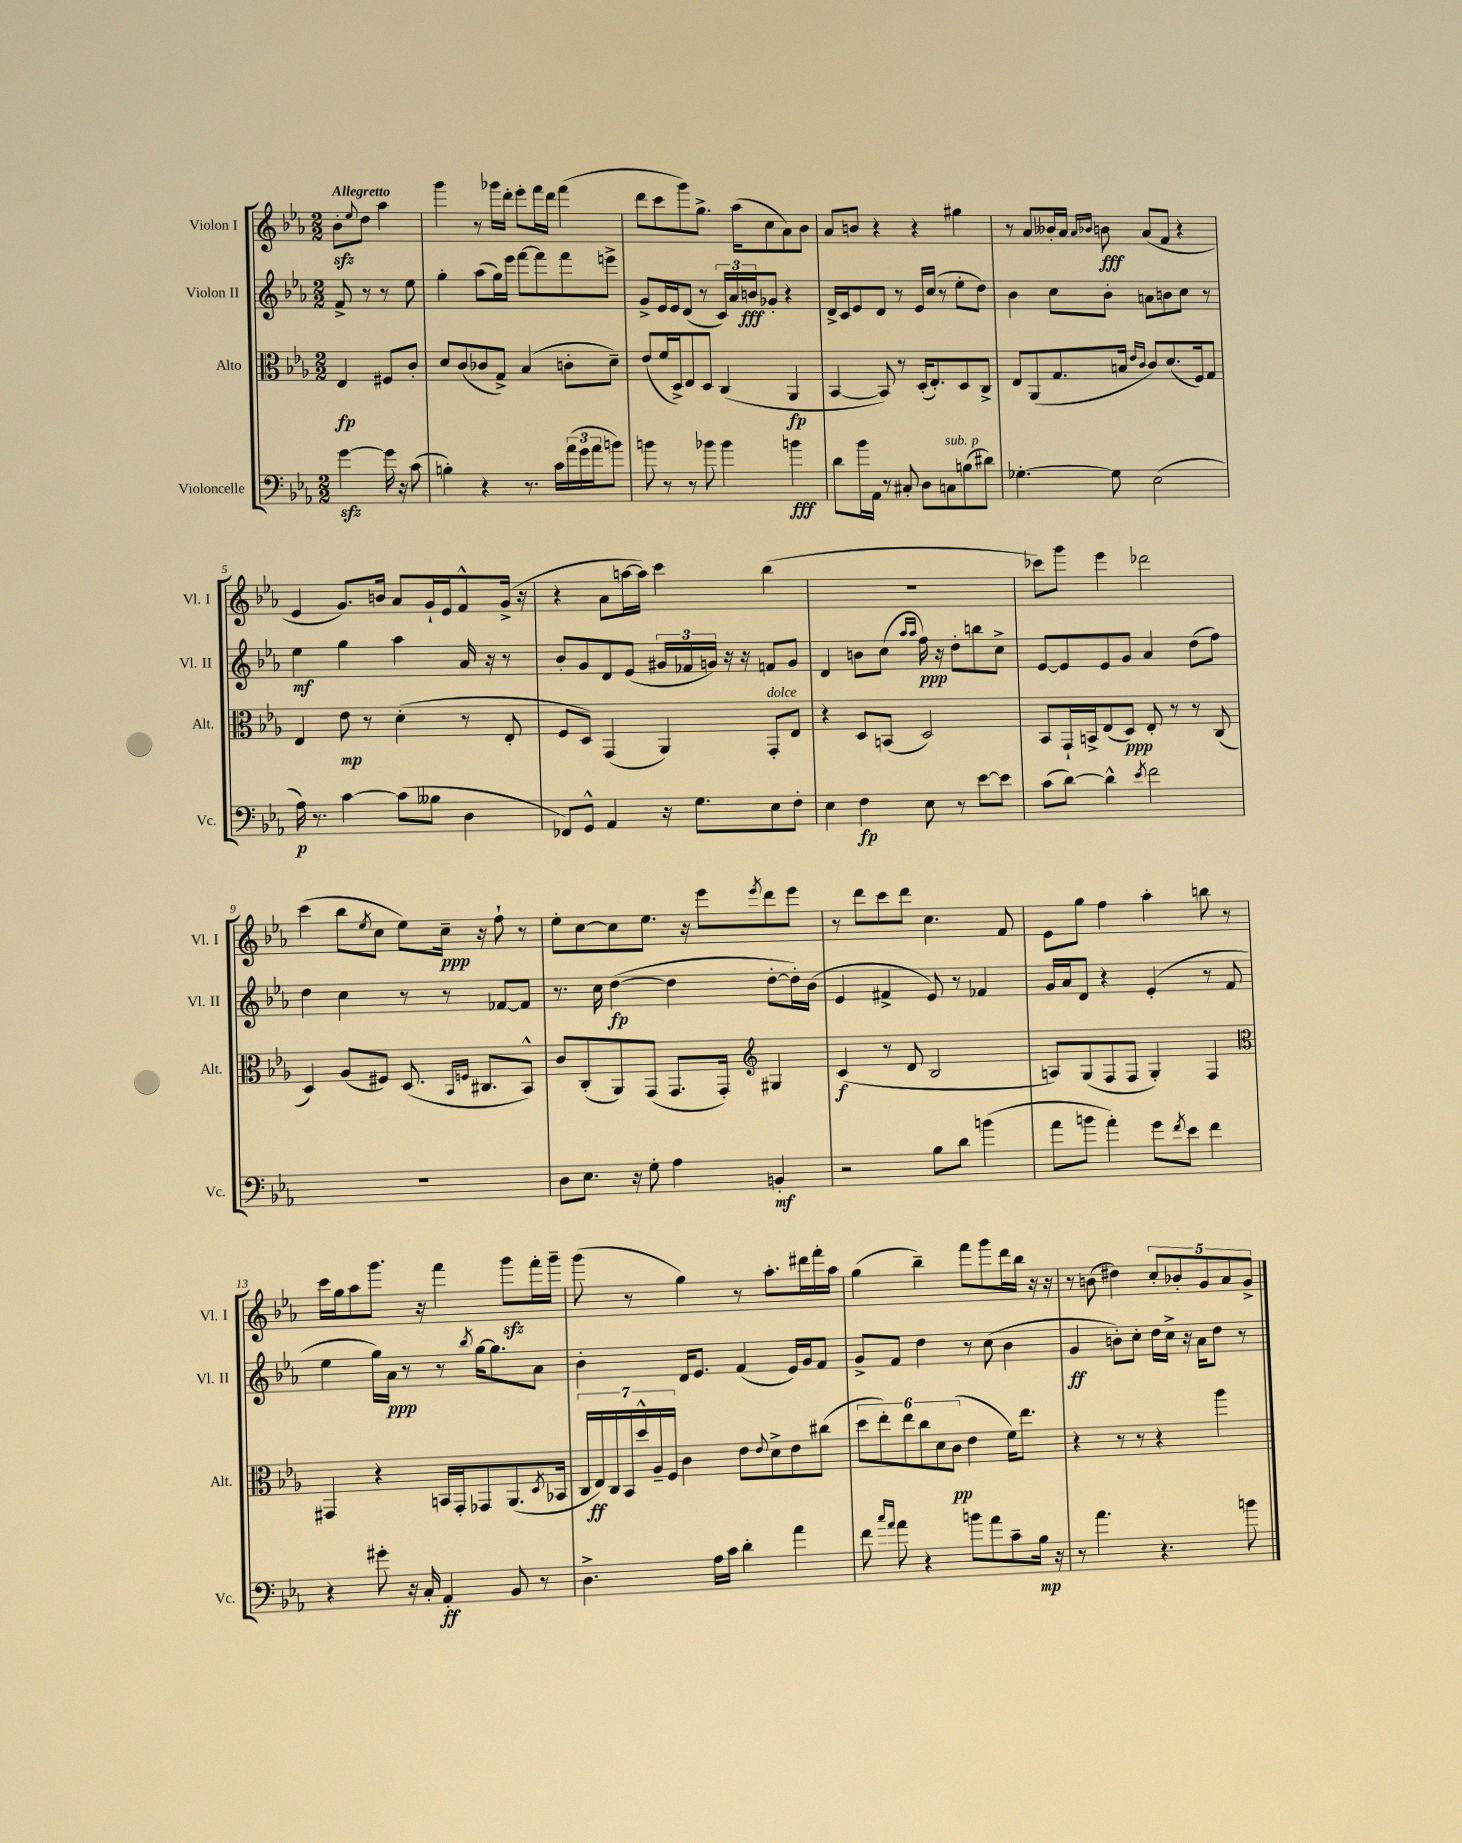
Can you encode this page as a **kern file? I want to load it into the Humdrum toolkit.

**kern	**dynam	**kern	**dynam	**kern	**dynam	**kern	**dynam
*part4	*part4	*part3	*part3	*part2	*part2	*part1	*part1
*staff4	*staff4	*staff3	*staff3	*staff2	*staff2	*staff1	*staff1
*I"Violoncelle	*	*I"Alto	*	*I"Violon II	*	*I"Violon I	*
*I'Vc.	*	*I'Alt.	*	*I'Vl. II	*	*I'Vl. I	*
*clefF4	*	*clefC3	*	*clefG2	*	*clefG2	*
*k[b-e-a-]	*	*k[b-e-a-]	*	*k[b-e-a-]	*	*k[b-e-a-]	*
*M2/2	*	*M2/2	*	*M2/2	*	*M2/2	*
=	=	=	=	=	=	=	=
!	!	!	!	!	!	!LO:TX:a:B:t=Allegretto	!
[4gzz\	.	4E-/	fp	8f^/	.	8b-zz'\L	.
.	.	.	.	.	.	8qqee-/	.
.	.	.	.	8r	.	8dd\J	.
16g\]	.	8F#X/L	.	8r	.	4aa-\	.
16r	.	.	.	.	.	.	.
(8c\	.	8c'/J	.	8ee-\	.	.	.
=1	=1	=1	=1	=1	=1	=1	=1
4Bn'\)	.	8d/L	.	4gg'\	.	4ggg\	.
.	.	(8c/	.	.	.	.	.
4r	.	8c-X/	.	(8aa-\L	.	8r	.
.	.	8G^/J)	.	16gg\L)	.	16ggg-X\LL	.
.	.	.	.	16eee-\JJ	.	16ddd'\JJ	.
8.r	.	(4B-/	.	[8fff\L	.	8eee-'\L	.
.	.	.	.	8fff\]	.	16fff\L	.
16c\LL	.	.	.	.	.	16ddd\JJ	.
(24a-\	.	8cn'\L	.	8fff\	.	(4fff\	.
24g\	.	.	.	.	.	.	.
24a-\J	.	.	.	.	.	.	.
8bn\J)	.	8d~\J)	.	8eeen^\J	.	.	.
=2	=2	=2	=2	=2	=2	=2	=2
8bn\	.	(8e-/L	.	8g^/L	.	8ddd\L	.
8r	.	16f/L	.	16e-/L	.	8ccc\	.
.	.	16D^/J)	.	16e-/J	.	.	.
8r	.	8E-/	.	(8d/J	.	8ggg\)	.
8b-X\	.	8D/J	.	8r	.	8.gg^\J	.
4b-\	.	(4C/	.	24c/LL)	.	.	.
.	.	.	.	24a-/	.	.	.
.	.	.	.	.	.	(16aa-\KL	.
.	.	.	.	24bn/J	fff	.	.
.	.	.	.	8g-X'/J	.	8cc\	.
4bn\	fff	4AA-/	fp	4r	.	8a-\)	.
.	.	.	.	.	.	8b-\J	.
=3	=3	=3	=3	=3	=3	=3	=3
8d\L	.	[4BB-/	.	16d^/LL	.	8a-/L	.
.	.	.	.	16c/J	.	.	.
16b-\L	.	.	.	8e-/	.	8bn/J	.
16AA-\JJ	.	.	.	.	.	.	.
8r	.	8BB-/])	.	8d/J	.	4r	.
8C#X'/	.	8r	.	8r	.	.	.
8D\L	.	(16D'/KL	.	16e-/LL	.	4r	.
.	.	8.E-'/)	.	(16cc/JJ	.	.	.
!LO:TX:a:i:t=sub. p	!	!	!	!	!	!	!
8Cn\	.	.	.	8r	.	.	.
(8Bn\	.	8D/	.	8ee-'\L	.	4gg#X\	.
8d#X\J)	.	8C^/J	.	8dd\J)	.	.	.
=4	=4	=4	=4	=4	=4	=4	=4
[4.G-X'\	.	8E-/L	.	4b-\	.	8r	.
.	.	(8AA-/	.	.	.	8a-/L	.
.	.	8.G/	.	8cc\L	.	16b--X'/L	.
.	.	.	.	.	.	16a-/JJ	.
.	.	.	.	.	.	16qqa-/LL	.
.	.	.	.	.	.	16qqb-X/JJ	.
8G-\]	.	.	.	8b-'\J	.	8bn\	fff
.	.	16Bn/Jk	.	.	.	.	.
.	.	16qqe-/LL	.	.	.	.	.
.	.	16qqc/JJ	.	.	.	.	.
(2E-\	.	8c/L)	.	8an\L	.	(8a-/L	.
.	.	(8.d/	.	8bn\	.	8f/J	.
.	.	.	.	8cc\J	.	4r	.
.	.	16F/k)	.	.	.	.	.
.	.	8G/J	.	8r	.	.	.
!!LO:LB:g=z
=5	=5	=5	=5	=5	=5	=5	=5
16A-\)	p	4E-/	.	4ee-\	mf	4e-/	.
8.r	.	.	.	.	.	.	.
[4c\	.	8e-\	mp	4gg\	.	8.g/L)	.
.	.	8r	.	.	.	.	.
.	.	.	.	.	.	16bn/Jk	.
(8c\L]	.	(4d'\	.	4aa-\	.	8a-/L	.
8B--X\J	.	.	.	.	.	16g`/L	.
.	.	.	.	.	.	16e-/J	.
4D\	.	8r	.	16a-/	.	8f^^/	.
.	.	.	.	16r	.	.	.
.	.	8E-'/	.	8r	.	(16g^/Jk	.
.	.	.	.	.	.	16r	.
=6	=6	=6	=6	=6	=6	=6	=6
8FF-X/L)	.	8F/L	.	8b-'/L	.	4r	.
8GG^^/J	.	8D/J)	.	8g/	.	.	.
4AA-/	.	(4GG/	.	8d/	.	8a-\L	.
.	.	.	.	(8e-/J	.	[16aan\L	.
.	.	.	.	.	.	16aa\JJ])	.
16r	.	4AA-/)	.	24g#X/LL	.	4ccc\	.
.	.	.	.	24f-X/	.	.	.
8.G\L	.	.	.	.	.	.	.
.	.	.	.	24gn/JJ)	.	.	.
.	.	.	.	16r	.	.	.
.	.	.	.	16r	.	.	.
!	!	!LO:TX:a:i:t=dolce	!	!	!	!	!
8E-\	.	8GG'/L	.	8fn/L	.	(4bb-\	.
8F'\J	.	8E-/J	.	8g/J	.	.	.
=7	=7	=7	=7	=7	=7	=7	=7
4E-\	.	4r	.	4d/	.	1r	.
4F\	fp	8D/L	.	8bn\L	.	.	.
.	.	(8BBn/J	.	(8cc\J	.	.	.
.	.	.	.	16qqaa-/LL	.	.	.
.	.	.	.	16qqaa-/JJ	.	.	.
8E-\	.	2D/)	.	16ff\)	ppp	.	.
.	.	.	.	16r	.	.	.
8r	.	.	.	8dd'\L	.	.	.
[8e-\L	.	.	.	8bbn\	.	.	.
8e-\J]	.	.	.	8cc^\J	.	.	.
=8	=8	=8	=8	=8	=8	=8	=8
(8c\L	.	8BB-/L	.	[8e-/L	.	8ccc-X\L)	.
[8d\J)	.	16GG`/L	.	8e-/]	.	8ggg\J	.
.	.	16BBn^/J	.	.	.	.	.
4d^^\]	.	(8E-/	.	8e-/	.	4eee-\	.
.	.	8D/J)	ppp	8g/J	.	.	.
8qe-/	.	.	.	.	.	.	.
2f\	.	8E-'/	.	4a-/	.	2ddd-X\	.
.	.	8r	.	.	.	.	.
.	.	8r	.	(8dd\L	.	.	.
.	.	(8C/	.	8ff\J)	.	.	.
!!LO:LB:g=z
=9	=9	=9	=9	=9	=9	=9	=9
1r	.	4D/)	.	4dd\	.	(4ccc\	.
.	.	(8A-/L	.	4cc\	.	8bb-\L	.
.	.	.	.	.	.	8qee-/	.
.	.	8F#X/J)	.	.	.	8cc\J	.
.	.	(8.D/	.	8r	.	8ee-\L)	.
.	.	.	.	8r	.	16cc~\Jk	ppp
.	.	16qqBB-/LL	.	.	.	.	.
.	.	16qqFn/JJ	.	.	.	.	.
.	.	8.C#X/L	.	.	.	16r	.
.	.	.	.	[8f-X/L	.	8ff`\	.
.	.	8BB-^^/J)	.	8f-/J]	.	8r	.
=10	=10	=10	=10	=10	=10	=10	=10
8D\L	.	8c/L	.	8.r	.	8ee-'\L	.
8.E-\J	.	(8C'/	.	.	.	[8cc\	.
.	.	.	.	16cc\	.	.	.
.	.	8AA-/)	.	([4dd\	fp	8cc\]	.
16r	.	.	.	.	.	.	.
8G'\	.	(8GG/J	.	.	.	8.ee-\J	.
4A-\	.	8.GG/L	.	4dd\]	.	.	.
.	.	.	.	.	.	16r	.
.	.	.	.	.	.	8eee-\L	.
.	.	16GG'/Jk)	.	.	.	.	.
*	*	*clefG2	*	*	*	*	*
.	.	.	.	.	.	8qeee-/	.
4BBn'/	mf	4G#X/	.	[8dd'\L	.	8ddd\	.
.	.	.	.	16dd'\L])	.	8eee-\J	.
.	.	.	.	(16b-\JJ	.	.	.
=11	=11	=11	=11	=11	=11	=11	=11
2r	.	(4c/	f	4e-/	.	8r	.
.	.	.	.	.	.	8ddd\L	.
.	.	8r	.	4f#X^/	.	8ccc\	.
.	.	8d/	.	.	.	8ddd\J	.
8B-\L	.	2B-/	.	8e-/)	.	4.cc\	.
8d\J	.	.	.	8r	.	.	.
(4bn\	.	.	.	4f-X/	.	.	.
.	.	.	.	.	.	8f/	.
=12	=12	=12	=12	=12	=12	=12	=12
8a-\L	.	8An/L)	.	16g/LL	.	8e-\L	.
.	.	.	.	16a-/J	.	.	.
8bn\J	.	(8G/	.	8d/J	.	8gg\J	.
4a-'\)	.	8F/	.	4r	.	4ff\	.
.	.	8F/J	.	.	.	.	.
8g\L	.	4G'/)	.	(4e-'/	.	4aa-'\	.
8qf/	.	.	.	.	.	.	.
8e-\J	.	.	.	.	.	.	.
4f\	.	4F/	.	8r	.	8bbn\	.
.	.	.	.	8f/	.	8r	.
!!LO:LB:g=z
=13	=13	=13	=13	=13	=13	=13	=13
*	*	*clefC3	*	*	*	*	*
4r	.	4GG#X/	.	4ee-\	.	16ccc\LL	.
.	.	.	.	.	.	16gg\J	.
.	.	.	.	.	.	8aa-\	.
8g#X'\	.	4r	.	16gg\LL)	.	8.ggg\J	.
.	.	.	.	16a-\JJ	ppp	.	.
16r	.	.	.	8r	.	.	.
16C'/	.	.	.	.	.	16r	.
4AA-'/	ff	16BBn/LL	.	8r	.	4fff\	.
.	.	16GG#'/J	.	.	.	.	.
.	.	.	.	8qbb-/	.	.	.
.	.	8GG-X/	.	[16gg\KL	.	.	.
.	.	.	.	8.gg\]	.	.	.
8BB-/	.	(8.AA-/	.	.	.	8gggzz\L	.
8r	.	.	.	8a-\J	.	16fff'\L	.
.	.	8qD/	.	.	.	.	.
.	.	16BB-X/Jk	.	.	.	16ggg~\JJ	.
=14	=14	=14	=14	=14	=14	=14	=14
4.D^\	.	28C/LL	.	4b-'\	.	(8ggg\	.
.	.	28E-/)	ff	.	.	.	.
.	.	28C/	.	.	.	.	.
.	.	28BB-/	.	.	.	.	.
.	.	.	.	.	.	8r	.
.	.	28dd^^/	.	.	.	.	.
.	.	28A-~/	.	.	.	.	.
.	.	28F/JJ	.	.	.	.	.
.	.	4c\	.	16d/KL	.	4gg\)	.
.	.	.	.	8.e-/J	.	.	.
16A-\LL	.	.	.	.	.	.	.
16c\JJ	.	.	.	.	.	.	.
4d'\	.	8e-\L	.	(4f/	.	8r	.
.	.	8qqe-/	.	.	.	.	.
.	.	8d^\	.	.	.	8.aa-'\L	.
4a-\	.	8e-\	.	16e-/LL)	.	.	.
.	.	.	.	16g/J	.	16ddd#X\L	.
.	.	(8cc#X\J	.	8f/J	.	16fff'\	.
.	.	.	.	.	.	16aa-\JJ	.
=15	=15	=15	=15	=15	=15	=15	=15
8f\	.	12dd\L	.	8g^/L	.	(4gg\	.
.	.	12ee-'\)	.	.	.	.	.
16qqcc/LL	.	.	.	.	.	.	.
16qqa-/JJ	.	.	.	.	.	.	.
8a-\	.	.	.	8f/J	.	.	.
.	.	12ee-\	.	.	.	.	.
4r	.	12cc\	.	4dd\	.	4bb-~\)	.
.	.	12d\	.	.	.	.	.
.	.	(12c\J	pp	.	.	.	.
8bn\L	.	4e-\	.	8r	.	8fff\L	.
8a-\	.	.	.	(8cc\	.	8ggg\	.
8c~\	.	16f\KL)	.	4b-\	.	16ddd\L	.
.	.	8.ee-\J	.	.	.	16bb-\JJ	.
16B-\Jk	mp	.	.	.	.	16r	.
16r	.	.	.	.	.	16r	.
=16	=16	=16	=16	=16	=16	=16	=16
8r	.	4r	.	4g/	ff	8r	.
4.a-\	.	.	.	.	.	(8bn\	.
.	.	8r	.	8bn'\L)	.	4dd#X\)	.
.	.	8r	.	8cc'\J	.	.	.
4.r	.	4r	.	16dd\LL	.	10cc'/L	.
.	.	.	.	16cc^\JJ	.	.	.
.	.	.	.	.	.	10b-X'/	.
.	.	.	.	16r	.	.	.
.	.	.	.	16a-\KL	.	.	.
.	.	.	.	.	.	10g/	.
.	.	4aa-\	.	8dd\J	.	.	.
.	.	.	.	.	.	10a-/	.
8bn\	.	.	.	8r	.	.	.
.	.	.	.	.	.	10g^/J	.
==	==	==	==	==	==	==	==
*-	*-	*-	*-	*-	*-	*-	*-
